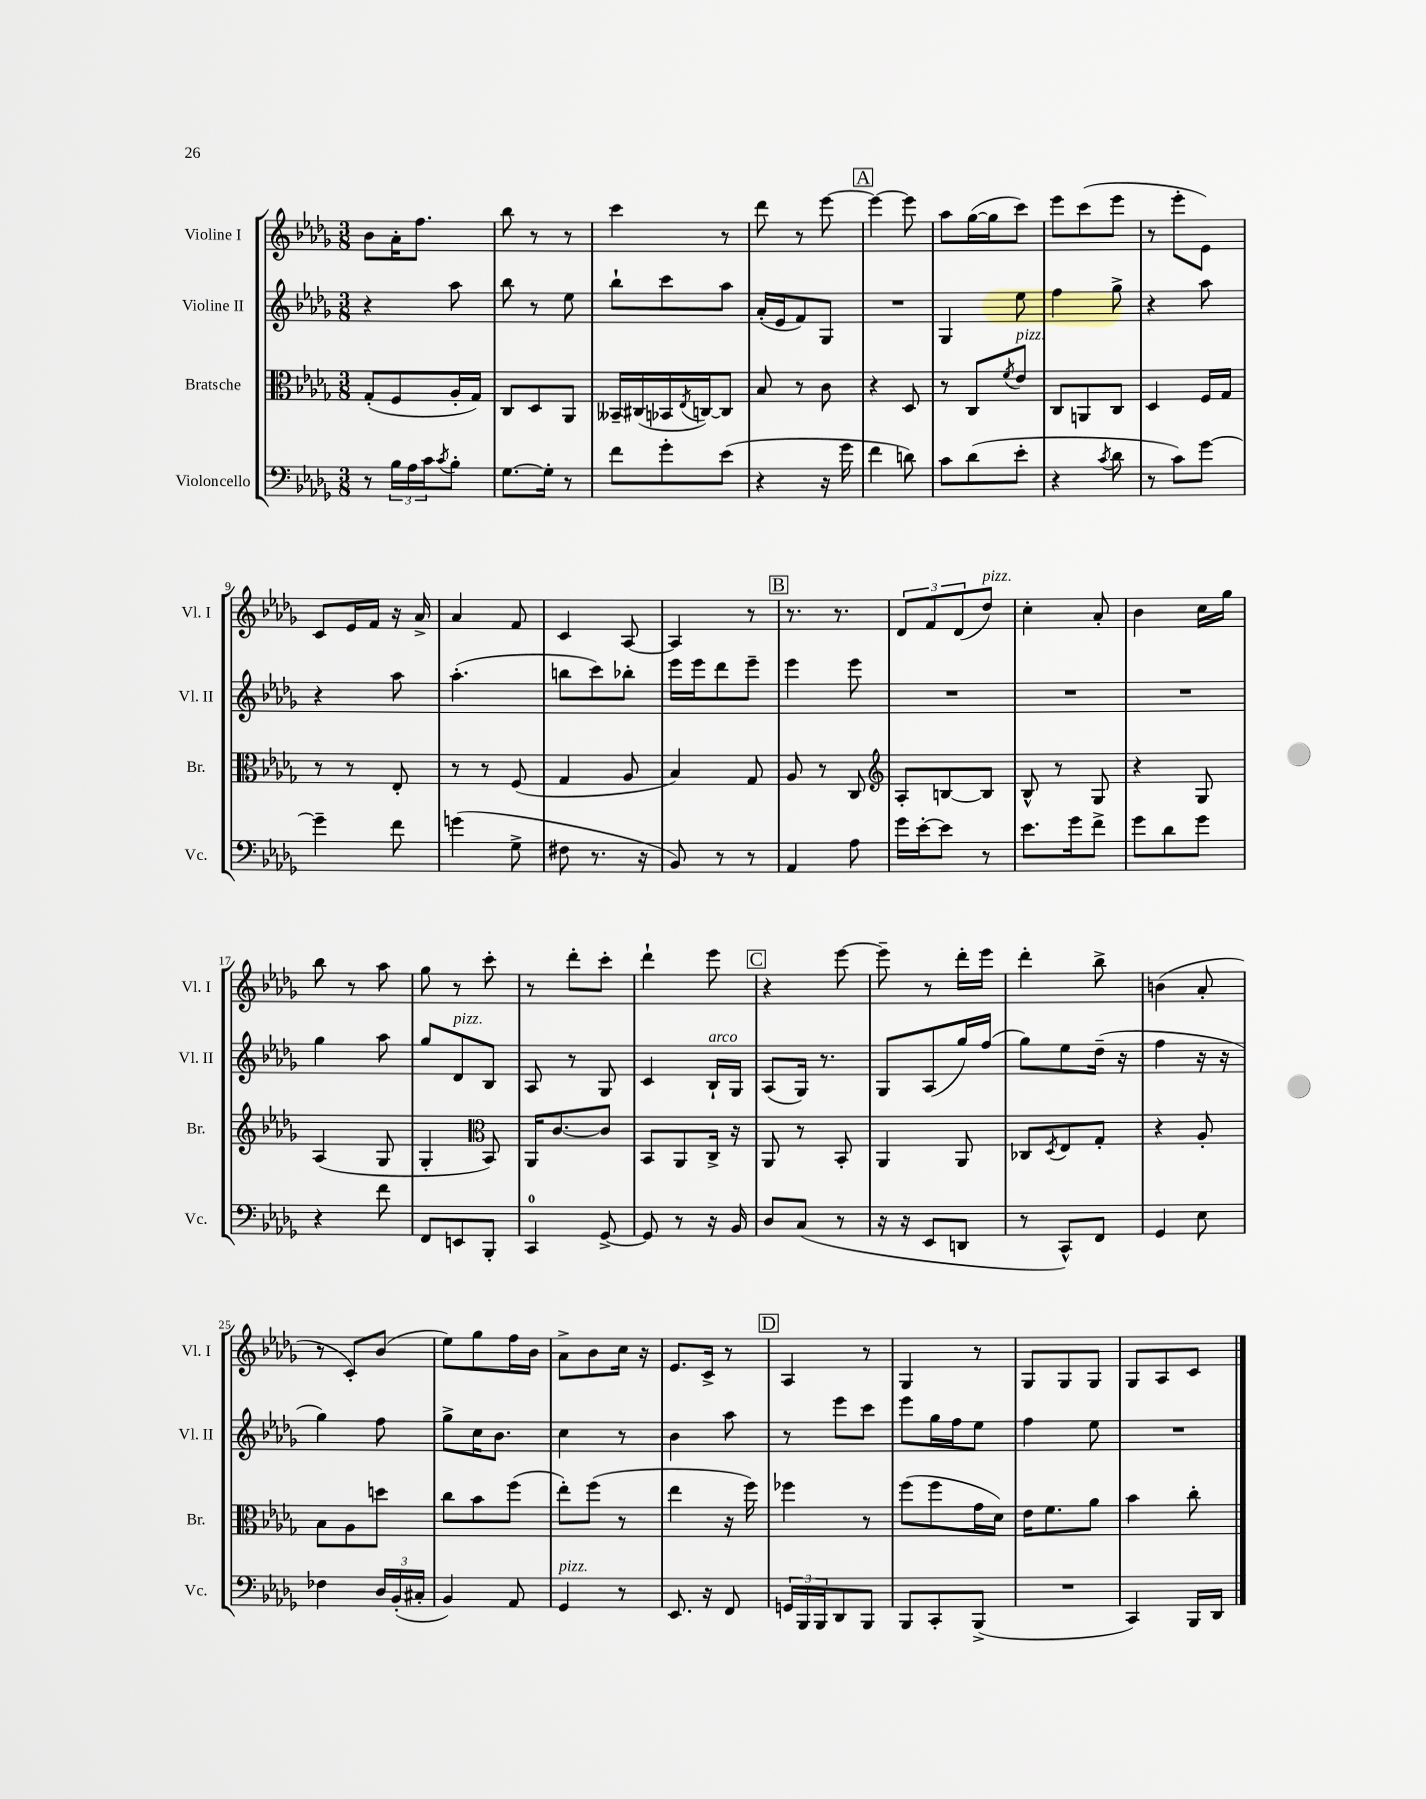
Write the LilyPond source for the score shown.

<<
\new StaffGroup <<
\new Staff = "s0" \with { instrumentName = "Violine I" shortInstrumentName = "Vl. I" } {
    \clef treble \key des \major \numericTimeSignature \time 3/8
    bes'8 aes'16-. f''8. |
    bes''8 r8 r8 |
    c'''4 r8 |
    des'''8 r8 ees'''8~ |
    \mark \markup { \box "A" } ees'''4~ ees'''8 |
    aes''8 ges''16~( ges''16 c'''8) |
    ees'''8 c'''8( ees'''8 |
    r8 ees'''8-. ees'8) |
    c'8 ees'16 f'16 r16 aes'16-> |
    aes'4 f'8 |
    c'4 aes8~ |
    aes4 r8 |
    \mark \markup { \box "B" } r8. r8. |
    \tuplet 3/2 { des'8 f'8 des'8( } des''8^\markup { \italic "pizz." }) |
    c''4-. aes'8-. |
    bes'4 c''16 ges''16 |
    bes''8 r8 aes''8 |
    ges''8 r8 c'''8-. |
    r8 des'''8-. c'''8-. |
    des'''4-! ees'''8 |
    \mark \markup { \box "C" } r4 ees'''8~ |
    ees'''8-- r8 des'''16-. ees'''16 |
    des'''4-. bes''8-> |
    b'4( aes'8-. |
    r8 c'8-.) bes'8( |
    ees''8) ges''8 f''16 bes'16 |
    aes'8-> bes'8 c''16 r16 |
    ees'8. c'16-> r8 |
    \mark \markup { \box "D" } aes4 r8 |
    ges4 r8 |
    ges8 ges8 ges8 |
    ges8 aes8 c'8 \bar "|." |
}
\new Staff = "s1" \with { instrumentName = "Violine II" shortInstrumentName = "Vl. II" } {
    \clef treble \key des \major \numericTimeSignature \time 3/8
    r4 aes''8 |
    bes''8 r8 ees''8 |
    bes''8-! c'''8 aes''8 |
    aes'16-.( ees'16 f'8) ges8 |
    \mark \markup { \box "A" } R4. |
    ges4 ees''8 |
    f''4 ges''8-> |
    r4 aes''8 |
    r4 aes''8 |
    aes''4.-.( |
    b''8 c'''8) bes''8-. |
    ees'''16 ees'''16 des'''8 ees'''8-- |
    \mark \markup { \box "B" } ees'''4 ees'''8 |
    R4. |
    R4. |
    R4. |
    ges''4 aes''8 |
    ges''8 des'8^\markup { \italic "pizz." } bes8 |
    aes8 r8 ges8 |
    c'4 bes16-!^\markup { \italic "arco" } ges16 |
    \mark \markup { \box "C" } aes8( ges16) r8. |
    ges8 aes8( ges''16) f''16( |
    ges''8) ees''8 des''16--( r16 |
    f''4 r16 r16 |
    ges''4) f''8 |
    ges''8-> c''16 bes'8. |
    c''4 r8 |
    bes'4 aes''8 |
    \mark \markup { \box "D" } r8 ees'''8 c'''8 |
    ees'''8 ges''16 f''16 ees''8 |
    f''4 ees''8 |
    R4. \bar "|." |
}
\new Staff = "s2" \with { instrumentName = "Bratsche" shortInstrumentName = "Br." } {
    \clef alto \key des \major \numericTimeSignature \time 3/8
    ges8-.( f8 aes16-. ges16) |
    c8 des8 aes,8 |
    beses,16-- cis16( bes,16 \acciaccatura { ees8 } c16~) c8 |
    bes8 r8 c'8 |
    \mark \markup { \box "A" } r4 des8 |
    r8 c8 \acciaccatura { f'8 } ees'8^\markup { \italic "pizz." } |
    c8 a,8 c8 |
    des4 f16 ges16 |
    r8 r8 ees8-. |
    r8 r8 f8( |
    ges4 aes8 |
    bes4) ges8 |
    \mark \markup { \box "B" } aes8 r8 c8 |
    \clef treble aes8-. b8~ b8 |
    bes8-^ r8 ges8 |
    r4 ges8 |
    aes4( ges8 |
    ges4-. \clef alto bes,8) |
    aes,16 c'8.~ c'8 |
    bes,8 aes,8 c16-> r16 |
    \mark \markup { \box "C" } aes,8 r8 bes,8-. |
    aes,4 aes,8 |
    ces8 \acciaccatura { des8 } ees8 ges8-. |
    r4 aes8-. |
    bes8 aes8 d''8 |
    c''8 bes'8 f''8( |
    ees''8-.) f''8( r8 |
    ees''4 r16 f''16) |
    \mark \markup { \box "D" } fes''4 r8 |
    f''8( f''8 ges'16 des'16) |
    ees'16 f'8. aes'8 |
    bes'4 c''8-. \bar "|." |
}
\new Staff = "s3" \with { instrumentName = "Violoncello" shortInstrumentName = "Vc." } {
    \clef bass \key des \major \numericTimeSignature \time 3/8
    r8 \tuplet 3/2 { bes16 aes16 c'16 } \acciaccatura { c'8 } bes8-. |
    ges8.~ ges16-. r8 |
    f'8 ges'8-. ees'8( |
    r4 r16 ges'16 |
    \mark \markup { \box "A" } f'4 d'8) |
    c'8 des'8( ees'8-. |
    r4 \acciaccatura { c'8 } des'8 |
    r8 c'8) ges'8~ |
    ges'4-- f'8 |
    g'4( ges8-> |
    fis8 r8. r16 |
    bes,8) r8 r8 |
    \mark \markup { \box "B" } aes,4 aes8 |
    ges'16 ees'16~-. ees'8 r8 |
    ees'8. ges'16 f'8-> |
    ges'8 des'8 ges'8 |
    r4 f'8 |
    f,8 e,8 bes,,8-. |
    c,4-0 ges,8~-> |
    ges,8 r8 r16 bes,16 |
    \mark \markup { \box "C" } des8 c8( r8 |
    r16 r16 ees,8 d,8 |
    r8 c,8-^) f,8 |
    ges,4 ees8 |
    fes4 \tuplet 3/2 { des16 bes,16-.( cis16-. } |
    bes,4) aes,8 |
    ges,4^\markup { \italic "pizz." } r8 |
    ees,8. r16 f,8 |
    \mark \markup { \box "D" } \tuplet 3/2 { g,16 bes,,16 bes,,16 } des,8 bes,,8 |
    bes,,8 c,8-. bes,,8->( |
    R4. |
    c,4) bes,,16 des,16 \bar "|." |
}
>>
>>
